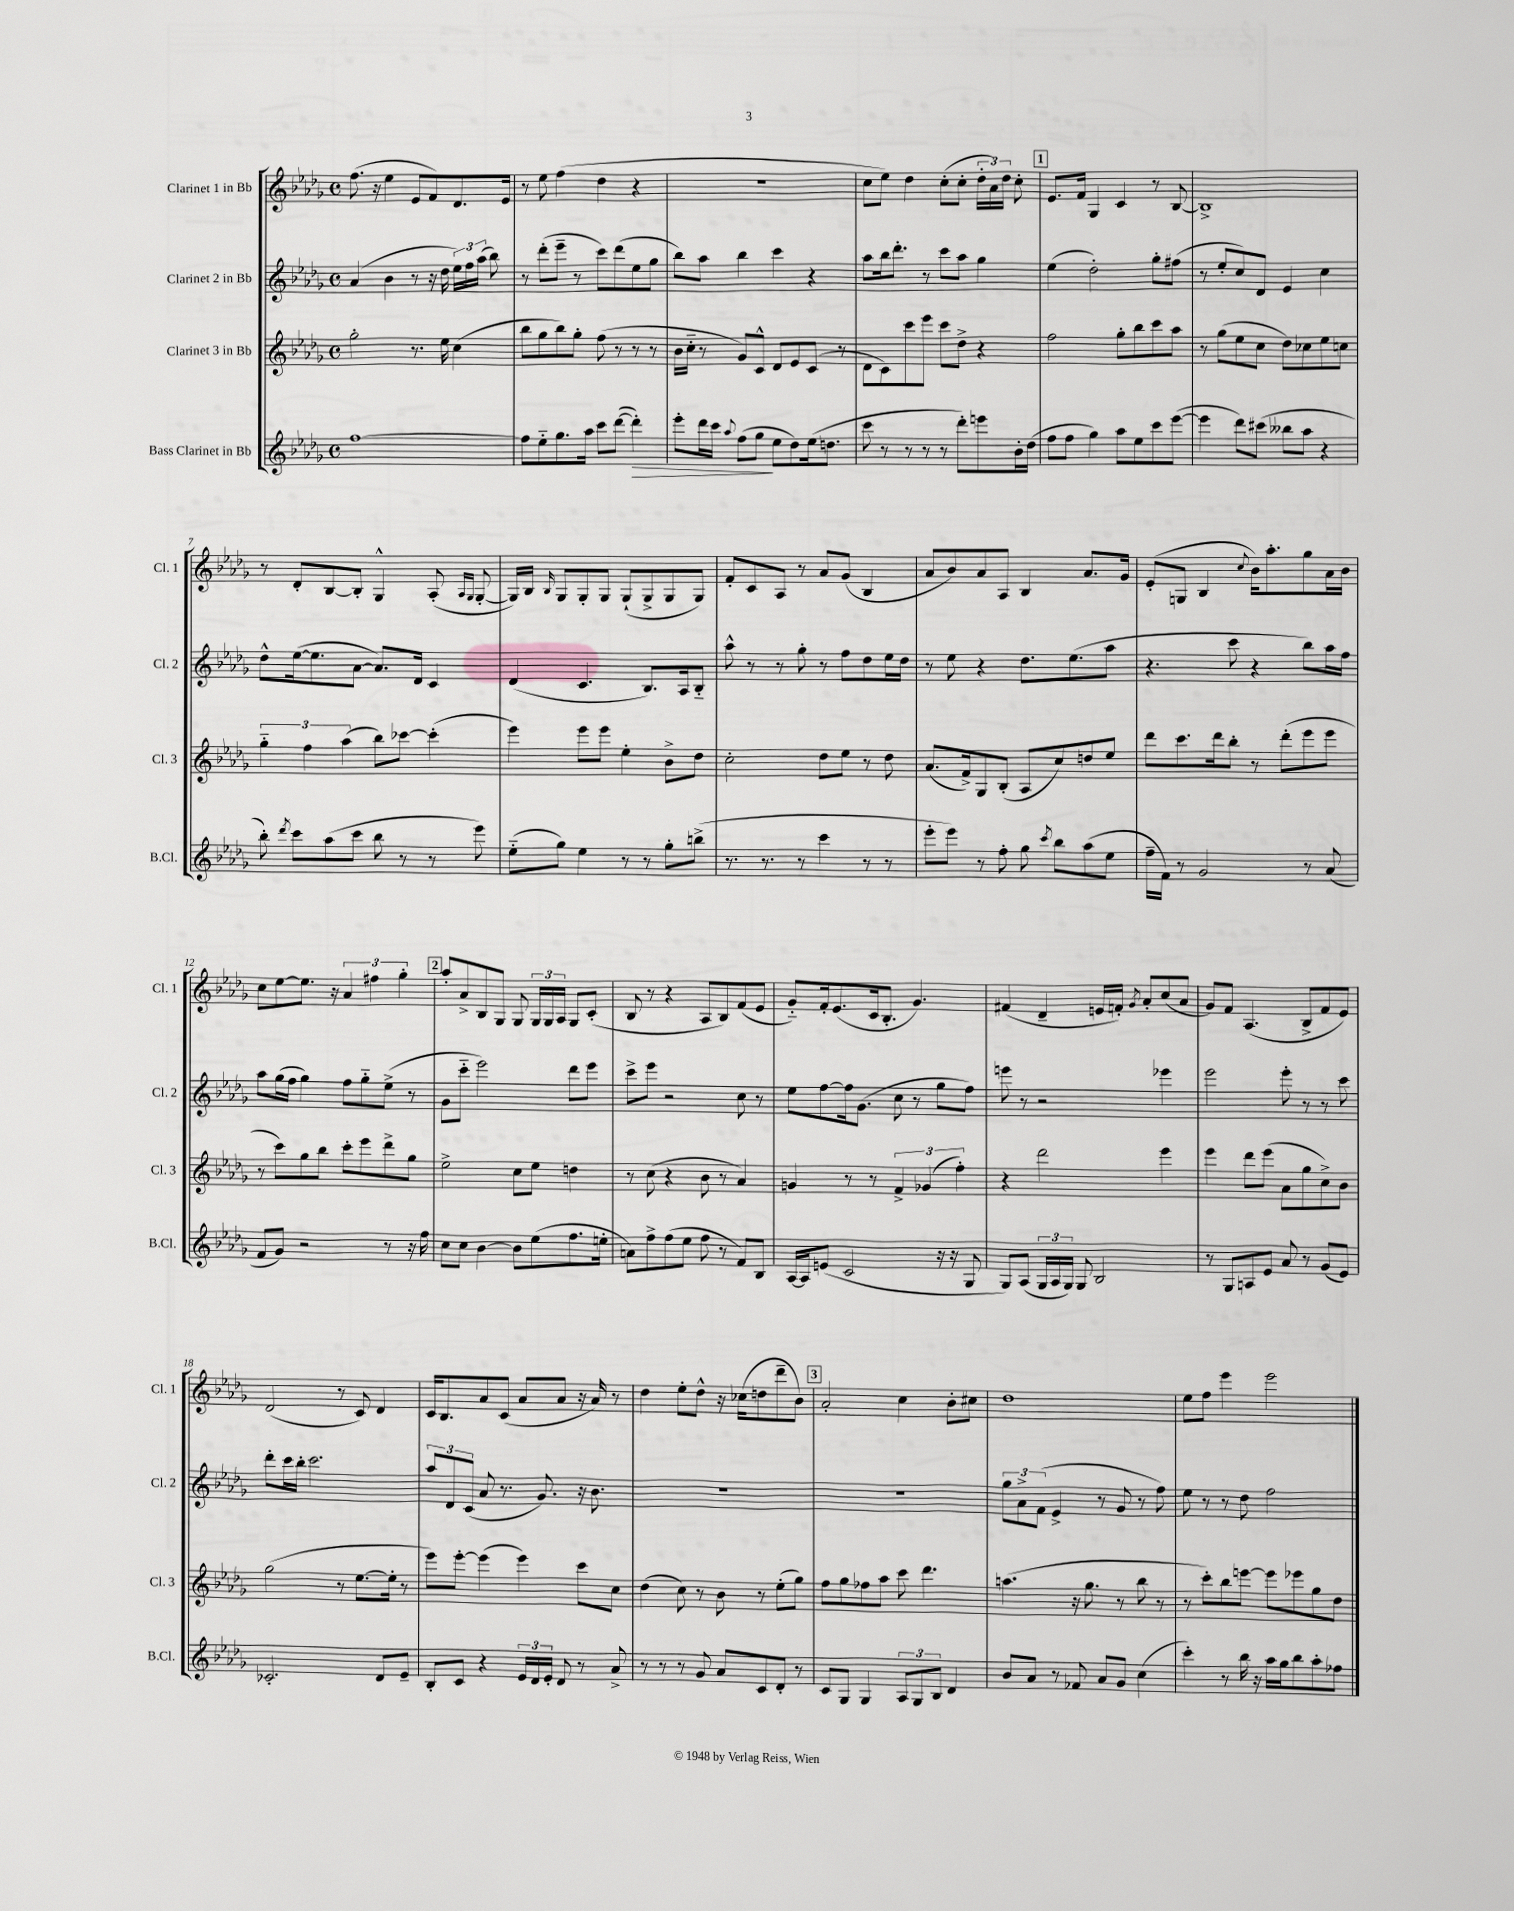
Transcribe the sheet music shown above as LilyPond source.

<<
\new StaffGroup <<
\new Staff = "s0" \with { instrumentName = "Clarinet 1 in Bb" shortInstrumentName = "Cl. 1" } {
    \clef treble \key des \major \defaultTimeSignature \time 4/4
    \autoBeamOff f''8.( r16 ees''4 ees'8[ f'8) des'8. ees'16] |
    r8 ees''8 f''4( des''4 r4 |
    R1 |
    c''8[ ees''8]) des''4 c''8[-.( c''8]-. \tuplet 3/2 { des''16[-. aes'16) des''16] } c''8-. |
    \mark \markup { \box "1" } ees'8.[ f'16] ges4 c'4 r8 bes8~ |
    bes1-> |
    r8 des'8[-. bes8~ bes8]-. ges4-^ aes8-.( \grace { aes16[ ges16] } ges8~-. |
    ges16[) bes16] \grace { bes16 } ges8[ ges8-. ges8] ges8[-!( ges8-> ges8 ges8]) |
    f'8[-. c'8 aes8] r8 aes'8[ ges'8]( bes4 |
    aes'8[ bes'8) aes'8 aes8] bes4 aes'8.[ ges'16] |
    ees'8[-.( g8] bes4 \appoggiatura { c''8 } bes'16[) aes''8.-. ges''8 aes'16 bes'16] |
    c''8[ ees''8~ ees''8.] r16 \tuplet 3/2 { aes'4 fis''4 ges''4-. } |
    \mark \markup { \box "2" } aes''8[-. aes'8-> bes8 ges8] ges8 \tuplet 3/2 { ges16[ ges16 aes16] } ges8[ c'8]-.( |
    bes8 r8 r4 aes8[ bes8) f'8( ees'8] |
    ges'8[-_) f'16-. ees'8.( c'16 bes8.]-. ges'4.) |
    fis'4( des'4-- e'16[ f'16]-.) \acciaccatura { ges'8 } aes'8[-. c''8( aes'8] |
    ges'8[) f'8] aes4.( bes8[-> f'8 ees'8]) |
    des'2( r8 c'8) des'4 |
    c'16[ bes8. aes'8 c'8]( aes'8[ aes'8] r16 aes'16) r8 |
    des''4 ees''8[-. des''8]-^ r16 ces''16[( d''8 des'''8-- bes'8]) |
    \mark \markup { \box "3" } aes'2-. c''4 bes'8[-. cis''8] |
    des''1 |
    ees''8[ f''8] ees'''4 ees'''2 \bar "|." |
}
\new Staff = "s1" \with { instrumentName = "Clarinet 2 in Bb" shortInstrumentName = "Cl. 2" } {
    \clef treble \key des \major \defaultTimeSignature \time 4/4
    \autoBeamOff aes'4( bes'4 r8 r16 des''16 \tuplet 3/2 { ees''16[) f''16 aes''16]( } bes''8) |
    r8 des'''8[-.( ees'''8]-- r8 c'''8[) des'''8( ees''8 ges''8] |
    bes''8[) aes''8] bes''4 c'''4 r4 |
    aes''8[ bes''16 des'''8.]-. r8 c'''8[ aes''8] ges''4 |
    \mark \markup { \box "1" } ees''4( des''2-.) ges''8[-. fis''8]( |
    r8 ees''8[-. c''8) des'8] ees'4 c''4 |
    des''8[-^ ees''16~( ees''8. aes'8]~ aes'8.[) des'16] c'4 |
    des'4( c'4. bes8.[) aes16 bes8]-_ |
    aes''8-^ r8 r8 ges''8-. r8 f''8[ des''8 ees''16 des''16] |
    r8 ees''8 r4 des''8.[ ees''8.( aes''8] |
    r4. c'''8 r4 bes''8[) aes''16 f''16] |
    aes''8[ ges''16( f''16] ges''4) f''8[ ges''8-_ ees''8]->( r8 |
    \mark \markup { \box "2" } ges'8[ c'''8]-_ ees'''2) des'''8[ ees'''8] |
    c'''8[-> ees'''8] r2 c''8 r8 |
    ees''8[ f''8~ f''16 ges'8.]( c''8 r8 ges''8[ f''8]) |
    e'''8 r8 r2 ees'''4 |
    ees'''2 ees'''8-. r8 r8 c'''8 |
    des'''8[-. c'''16 bes''16]-. c'''2. |
    \tuplet 3/2 { aes''8[ des'8 c'8]( } aes'8 r8. ges'8.) r16 bes'8. |
    R1 |
    \mark \markup { \box "3" } R1 |
    \tuplet 3/2 { ges''8[ aes'8-> f'8]( } ees'4-> r8 ges'8 r8 f''8) |
    ees''8 r8 r8 des''8 f''2 \bar "|." |
}
\new Staff = "s2" \with { instrumentName = "Clarinet 3 in Bb" shortInstrumentName = "Cl. 3" } {
    \clef treble \key des \major \defaultTimeSignature \time 4/4
    \autoBeamOff ges''2-. r8. ees''16 c''4( |
    bes''8[ ges''8 bes''8) ges''8]-. f''8( r8 r8 r8 |
    bes'16[ c''16]-_ r8 ges'8[) c'8]-^ des'8[ ees'8 c'8]( r8 |
    des'8[ c'8) c'''8 ees'''8] c'''8[ des''8]-> r4 |
    \mark \markup { \box "1" } f''2 ges''8[-. bes''8 c'''8 aes''8] |
    r8 ges''8[( ees''8 c''8] des''8[) ces''8 ees''8 c''8] |
    \tuplet 3/2 { ges''4-_ f''4 aes''4( } bes''8[) ces'''8]~ ces'''4-.( |
    ees'''4) ees'''8[ ees'''8] ees''4-. bes'8[-> des''8] |
    c''2-. des''8[ ees''8] r8 des''8 |
    aes'8.[( f'16->) ges8 bes8]-.( aes8[ c''8) d''8 ees''8] |
    des'''8[ c'''8. des'''16 bes''8]-. r8 des'''8[-.( ees'''8 ees'''8] |
    r8 c'''8[) ges''8 bes''8] c'''8[-. ees'''8 des'''8-> ges''8] |
    \mark \markup { \box "2" } ees''2-> c''8[ ees''8] d''4 |
    r8 c''8( r4 bes'8 r8 aes'4) |
    g'4 r8 r8 \tuplet 3/2 { f'4-> ges'4( f''4-.) } |
    r4 des'''2 ees'''4 |
    ees'''4 des'''8[ ees'''8]( aes'8[ ges''8 c''8->) bes'8] |
    ges''2( r8 ees''8.[~ ees''16]-. r8 |
    ees'''8[) ees'''8]~-. ees'''4( ees'''4) c'''8[ c''8] |
    des''4( c''8) r8 bes'8 r8 ees''8[-.( ges''8]) |
    \mark \markup { \box "3" } f''8[ ges''8 fes''8 aes''8] c'''8 des'''4. |
    a''4.( r16 ges''8. r8 bes''8 r8 |
    r8 c'''8[-.) bes''8 e'''8]~ e'''8[ ees'''8 ges''8 des''8] \bar "|." |
}
\new Staff = "s3" \with { instrumentName = "Bass Clarinet in Bb" shortInstrumentName = "B.Cl." } {
    \clef treble \key des \major \defaultTimeSignature \time 4/4
    \autoBeamOff f''1~ |
    f''8[ ees''8-_ ges''8. aes''16] c'''8[ des'''8]~( des'''4-.\>) |
    ees'''8[-. des'''16 c'''16] \appoggiatura { aes''8 } f''8[( ges''8]\! ees''8[ des''8) ees''16( d''8.] |
    c'''8 r8 r8 r8 r8 des'''8[-.) e'''8 bes'16-. des''16]( |
    \mark \markup { \box "1" } f''8[ f''8] ges''4) aes''8[ ees''8 c'''8 ees'''8]~( |
    ees'''4 des'''8[) cis'''8]( beses''8[ aes''8] r4 |
    bes''8-.) \acciaccatura { des'''8 } c'''8[ aes''8( c'''8] bes''8 r8 r8 ees'''8) |
    ees''8[-_( ges''8]) ees''4 r8 r8 ges''8[-. b''8]->( |
    r8. r8. r8 c'''4 r8 r8 |
    ees'''8[-. ees'''8]) r8 f''8-. ges''8 \acciaccatura { c'''8 } bes''8[ aes''8( ees''8] |
    f''16[-- f'16]) r8 ges'2 r8 aes'8( |
    f'8[ ges'8]) r2 r8 r16 f''16 |
    \mark \markup { \box "2" } c''8[ c''8] bes'4~ bes'8[ ees''8( f''8. e''16]-. |
    a'8[) f''8-> f''8( ees''8] f''8 r8 f'8[) bes8] |
    aes16[~ aes16 e'8]( c'2 r16 r16 ges8 |
    ges8[) aes8]( \tuplet 3/2 { ges16[ aes16 ges16]) } ges8 bes2 |
    r8 ges8[ a8 ees'8] aes'8 r8 ges'8[( ees'8]) |
    ces'2.-. des'8[ ees'8]-- |
    bes8[-. c'8] r4 \tuplet 3/2 { ees'16[ des'16 ees'16]-. } des'8 r8 aes'8-> |
    r8 r8 r8 ges'8 aes'8[ c'8 des'8]-. r8 |
    \mark \markup { \box "3" } c'8[ ges8] ges4 \tuplet 3/2 { aes8[ ges8 bes8] } des'4 |
    bes'8[ aes'8] r8 fes'8 aes'8[ ges'8] c''4( |
    c'''4-.) r8 bes''16 r16 aes''16[ ges''16 bes''8 aes''8-. fes''8] \bar "|." |
}
>>
>>
